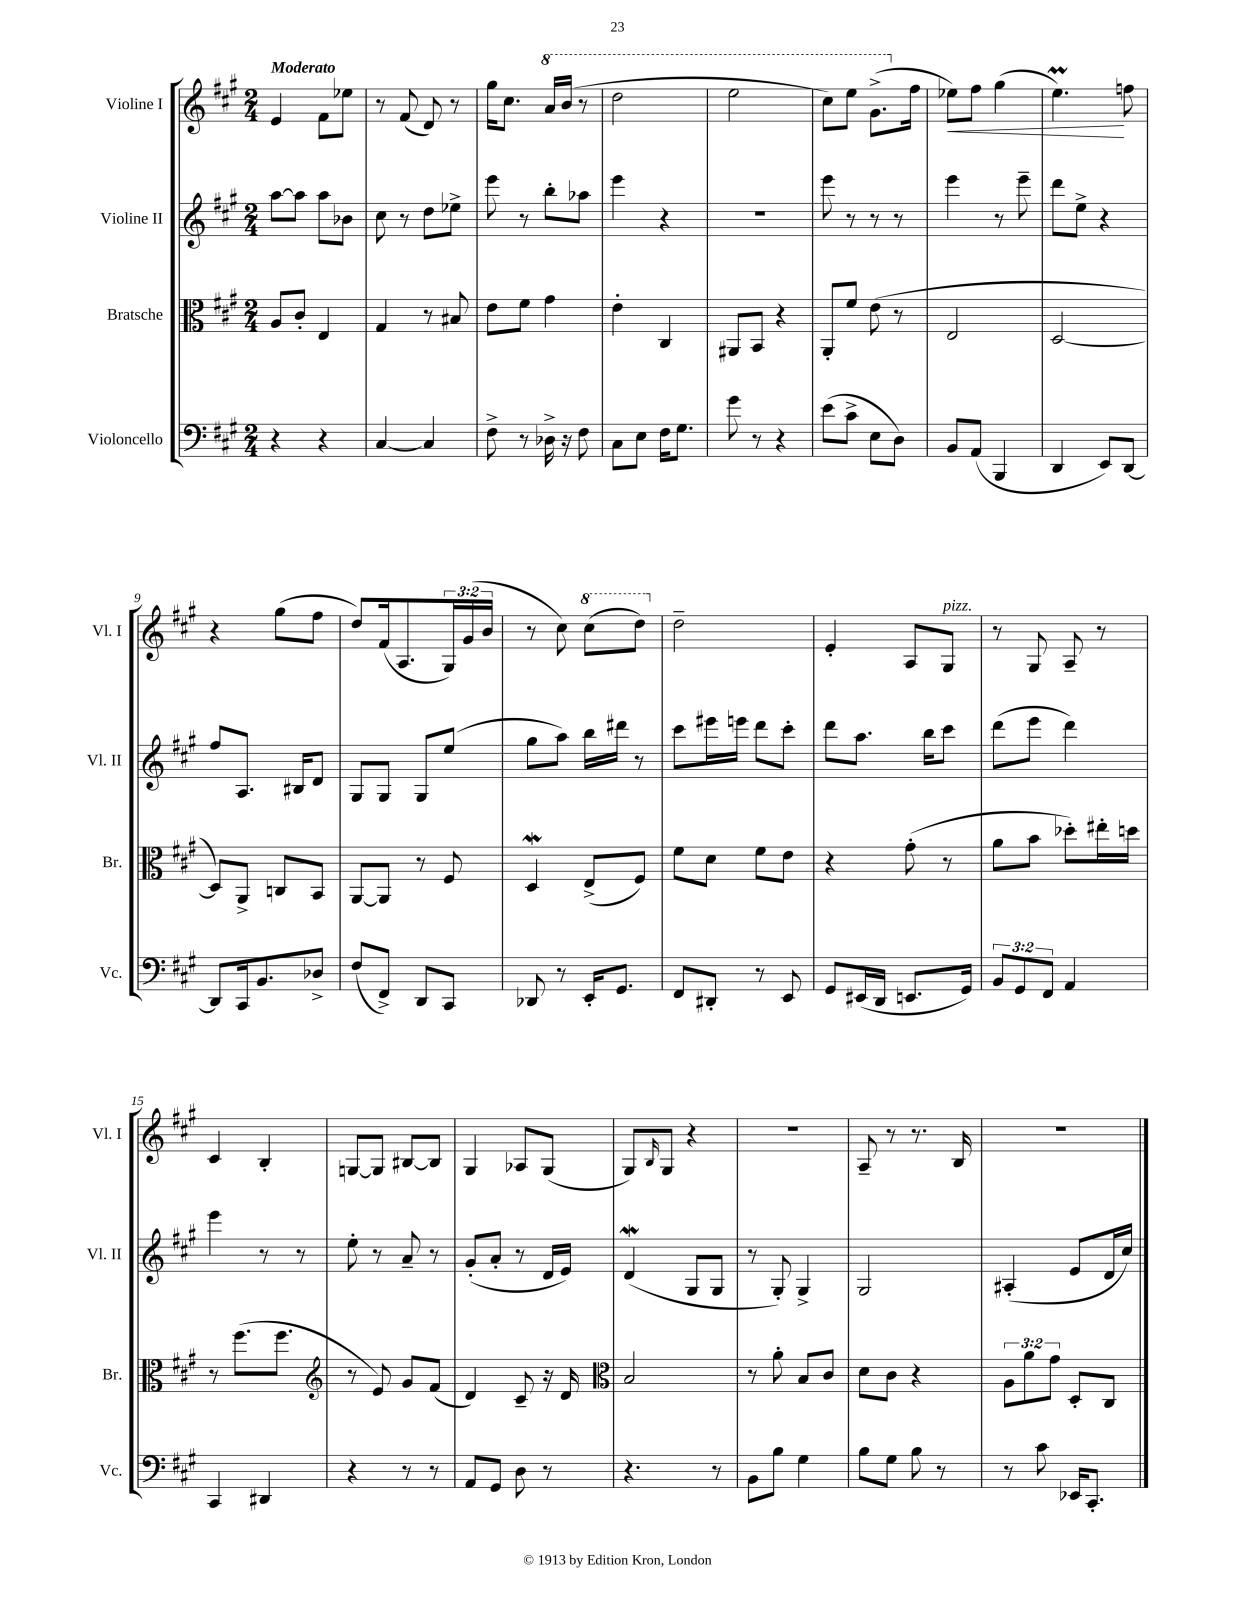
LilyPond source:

<<
\new StaffGroup <<
\new Staff = "s0" \with { instrumentName = "Violine I" shortInstrumentName = "Vl. I" } {
    \clef treble \key a \major \numericTimeSignature \time 2/4 \override Staff.TupletNumber.text = #tuplet-number::calc-fraction-text \tempo "Moderato"
    e'4 fis'8 ees''8 |
    r8 fis'8( d'8) r8 |
    gis''16 cis''8. \ottava #1 a''16 b''16( r8 |
    d'''2 |
    e'''2 |
    cis'''8) e'''8 gis''8.->( \ottava #0 fis''16 |
    ees''8\<) fis''8 gis''4( |
    e''4.\prall\!) f''8 |
    r4 gis''8( fis''8 |
    d''8) fis'16( a8. \tuplet 3/2 { gis16) gis'16( b'16 } |
    r8 cis''8) \ottava #1 cis'''8( d'''8) \ottava #0 |
    d''2-- |
    e'4-. a8 gis8^\markup { \italic "pizz." } |
    r8 gis8 a8-- r8 |
    cis'4 b4-. |
    g8~ g8 bis8~ bis8 |
    gis4 aes8 gis8( |
    gis8) \grace { b16 } gis8 r4 |
    r2 |
    a8-- r8 r8. b16 |
    r2 \bar "|." |
}
\new Staff = "s1" \with { instrumentName = "Violine II" shortInstrumentName = "Vl. II" } {
    \clef treble \key a \major \numericTimeSignature \time 2/4
    a''8~ a''8 a''8 bes'8 |
    cis''8 r8 d''8 ees''8-> |
    e'''8 r8 b''8-. aes''8 |
    e'''4 r4 |
    r2 |
    e'''8 r8 r8 r8 |
    e'''4 r8 e'''8-- |
    d'''8 e''8-> r4 |
    fis''8 a8. bis16 d'8 |
    gis8 gis8 gis8 e''8( |
    gis''8 a''8) b''16 dis'''16 r8 |
    cis'''8 eis'''16 e'''16 d'''8 cis'''8-. |
    d'''8 a''8. b''16 cis'''8 |
    d'''8( e'''8 d'''4) |
    e'''4 r8 r8 |
    e''8-. r8 a'8-- r8 |
    gis'8-.( a'8-. r8 d'16 e'16) |
    d'4\mordent( gis8 gis8 |
    r8 gis8-.) gis4-> |
    gis2 |
    ais4-.( e'8 d'16 cis''16) \bar "|." |
}
\new Staff = "s2" \with { instrumentName = "Bratsche" shortInstrumentName = "Br." } {
    \clef alto \key a \major \numericTimeSignature \time 2/4 \override Staff.TupletNumber.text = #tuplet-number::calc-fraction-text
    a8 cis'8-. e4 |
    gis4 r8 bis8 |
    e'8 fis'8 gis'4 |
    e'4-. cis4 |
    ais,8 b,8 r4 |
    a,8-. fis'8 e'8( r8 |
    e2 |
    d2~ |
    d8) a,8-> c8 b,8 |
    a,8~ a,8 r8 fis8 |
    d4\mordent e8->( fis8) |
    fis'8 d'8 fis'8 e'8 |
    r4 gis'8-.( r8 |
    a'8 b'8 des''8-.) eis''16-. d''16 |
    r8 fis''8.( fis''8. |
    \clef treble r8 e'8) gis'8 fis'8( |
    d'4) cis'8-- r16 d'16 |
    \clef alto b2 |
    r8 a'8-. b8 cis'8 |
    d'8 cis'8 r4 |
    \tuplet 3/2 { a8 a'8 gis'8 } d8-. cis8 \bar "|." |
}
\new Staff = "s3" \with { instrumentName = "Violoncello" shortInstrumentName = "Vc." } {
    \clef bass \key a \major \numericTimeSignature \time 2/4 \override Staff.TupletNumber.text = #tuplet-number::calc-fraction-text
    r4 r4 |
    cis4~ cis4 |
    fis8-> r8 des16-> r16 fis8 |
    cis8 e8 fis16 gis8. |
    gis'8 r8 r4 |
    e'8( cis'8-> e8 d8) |
    b,8 a,8( b,,4 |
    d,4 e,8) d,8~ |
    d,8 cis,16 b,8. des8-> |
    fis8( fis,8->) d,8 cis,8 |
    des,8 r8 e,16-. gis,8. |
    fis,8 dis,8-. r8 e,8 |
    gis,8 eis,16( d,16 e,8. gis,16) |
    \tuplet 3/2 { b,8 gis,8 fis,8 } a,4 |
    cis,4 dis,4 |
    r4 r8 r8 |
    a,8 gis,8 d8 r8 |
    r4. r8 |
    b,8 b8 gis4 |
    b8 gis8 b8 r8 |
    r8 cis'8 ees,16 cis,8.-. \bar "|." |
}
>>
>>
